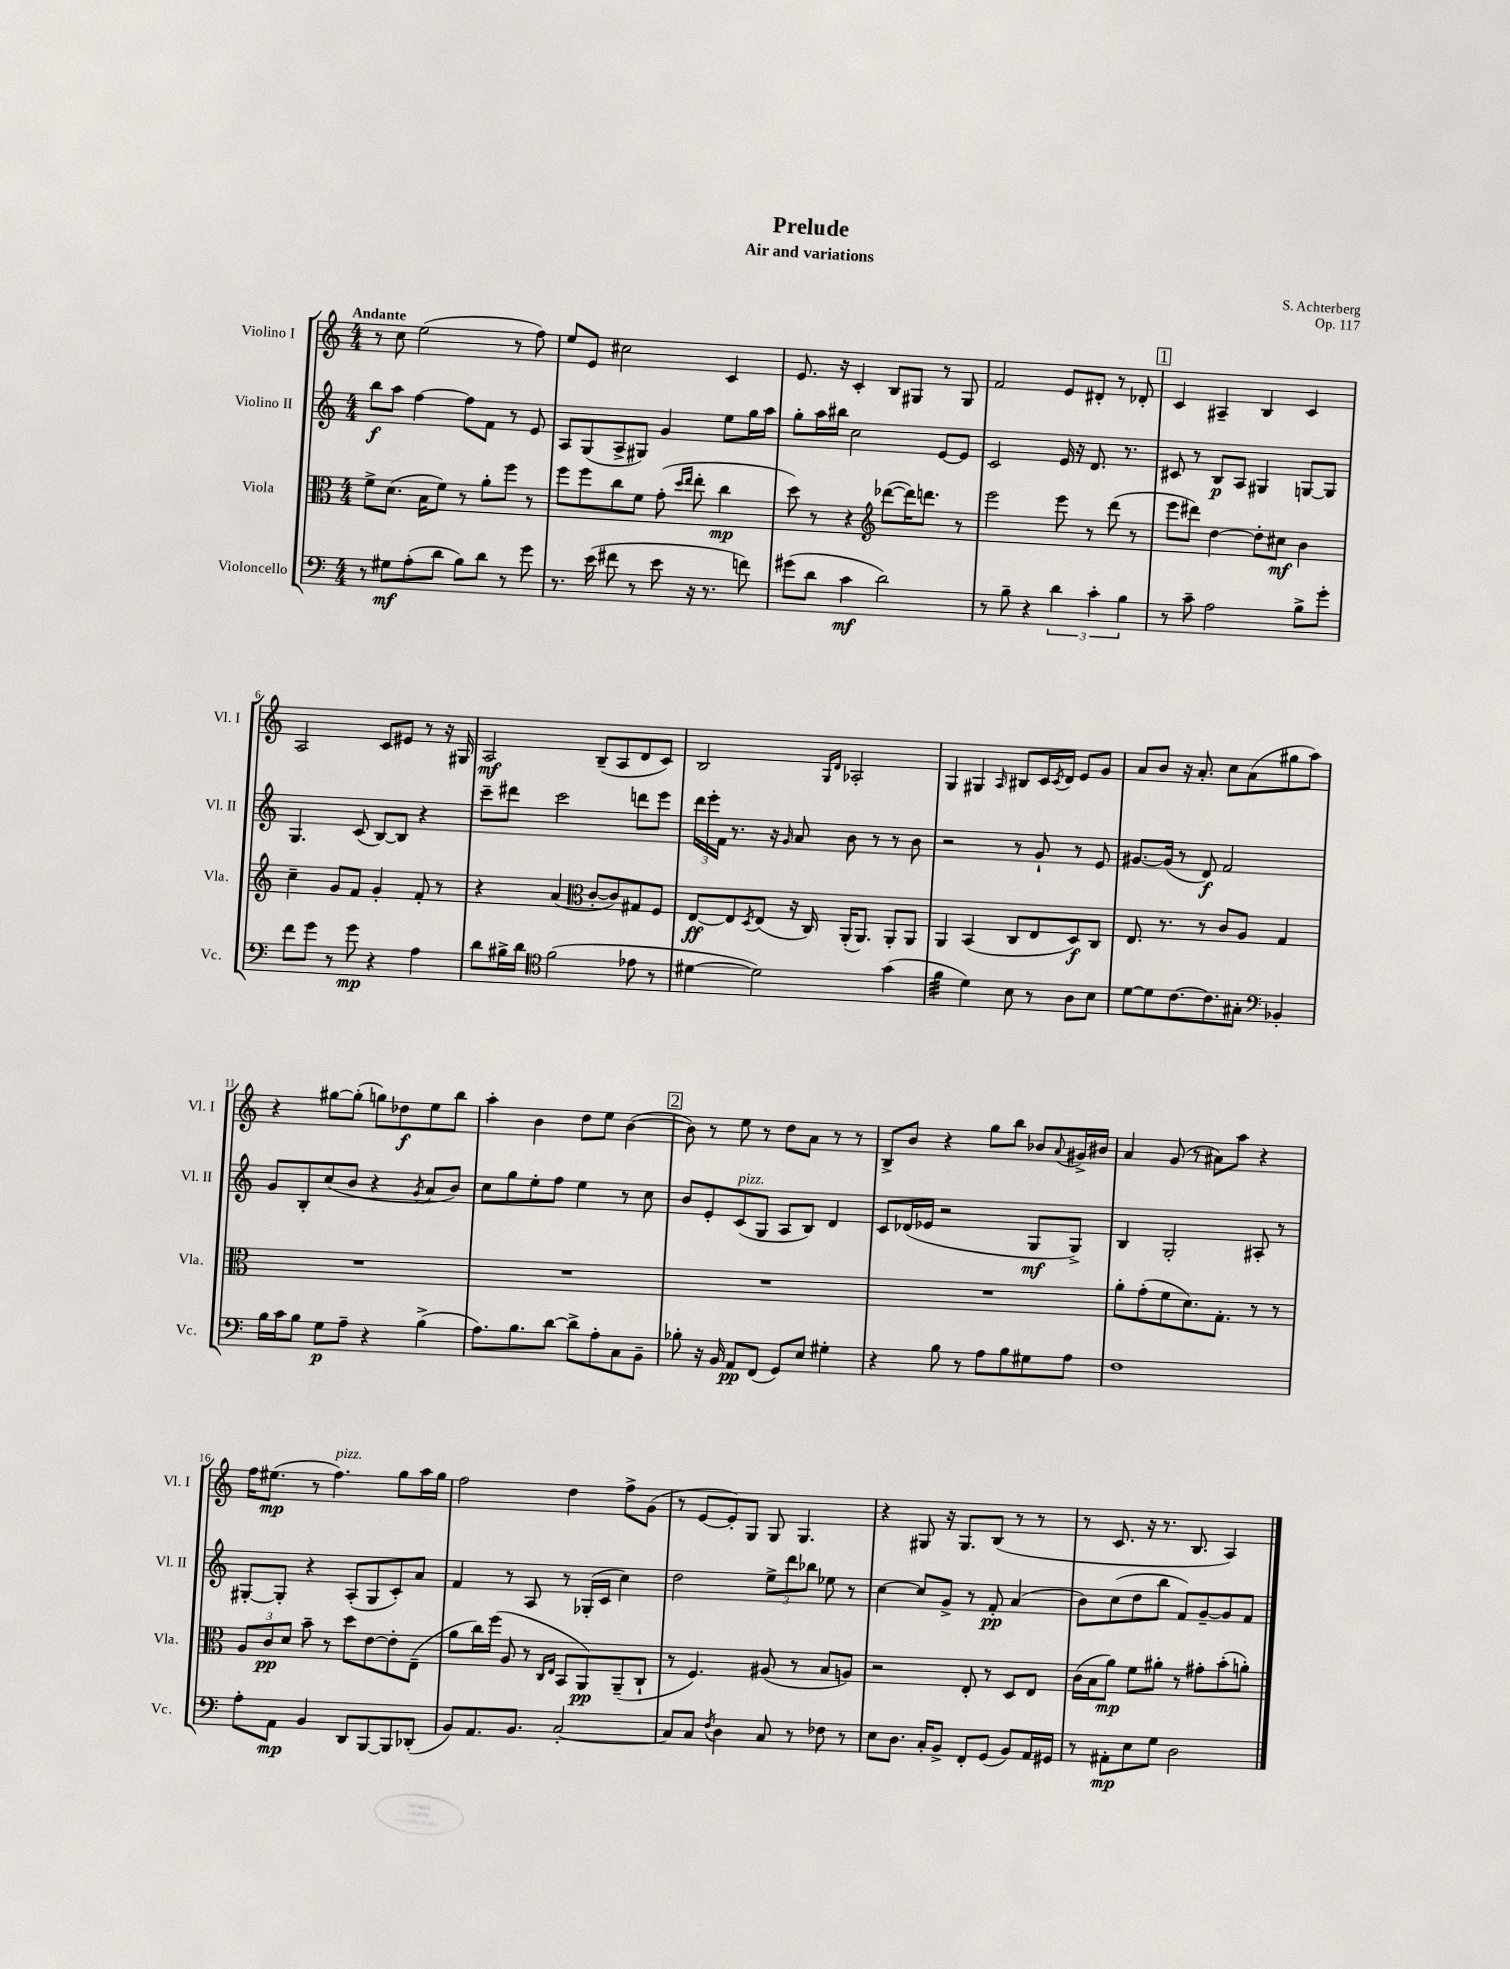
\header { title = "Prelude" composer = "S. Achterberg" subtitle = "Air and variations" opus = "Op. 117" }
<<
\new StaffGroup <<
\new Staff = "s0" \with { instrumentName = "Violino I" shortInstrumentName = "Vl. I" } {
    \clef treble \key c \major \numericTimeSignature \time 4/4 \tempo "Andante"
    r8 c''8 e''2( r8 f''8) |
    e''8 e'8 cis''2 c'4 |
    e'8. r16 c'4-. b8 gis8 r8 gis8 |
    f'2 e'8 dis'8-. r8 des'8-. |
    \mark \markup { \box "1" } c'4 ais4-- b4 c'4 |
    a2 c'8 eis'8 r8 r16 gis16 |
    a2\mf b8--( a8 d'8 c'8) |
    b2 \grace { g16 d'16 } aes2-. |
    g4 gis4 \grace { a16 } bis8 c'16 \acciaccatura { c'8 } d'16 e'8 g'8 |
    a'8 b'8 r16 a'8.-. c''8 a'8( gis''8 a''8) |
    r4 gis''8~ gis''8-.( g''8) des''8\f e''8 b''8 |
    a''4-. b'4 d''8 e''8 b'4~( |
    \mark \markup { \box "2" } b'8) r8 e''8 r8 d''8 a'8 r8 r8 |
    b8-> b'8 r4 g''8 b''8 bes'8 \appoggiatura { a'8 } gis'16-> bis'16 |
    a'4 g'8( r8 ais'8) a''8 r4 |
    f''16 eis''8.\mp( r8 f''4.^\markup { \italic "pizz." }) g''8 a''16 g''16 |
    f''2 d''4 f''8-> g'8( |
    r8 e'8~ e'8-.) g8 g8 g4. |
    r4 gis8 r16 gis8. b8( r8 r8 |
    r8 c'8. r16 r8. b8. a4) \bar "|." |
}
\new Staff = "s1" \with { instrumentName = "Violino II" shortInstrumentName = "Vl. II" } {
    \clef treble \key c \major \numericTimeSignature \time 4/4
    b''8\f a''8 f''4~ f''8 f'8 r8 e'8 |
    a8 g8( a8-> gis8) g'4 e''8 g''16 a''16 |
    g''8-. a''16 bis''16 c''2 e'8~ e'8 |
    c'2 e'16 r16 d'8. r8. |
    \mark \markup { \box "1" } cis'8 r8 b8\p a8 gis4 g8~ g8 |
    g4. c'8( b8~) b8 r4 |
    c'''8-- dis'''8 c'''2 d'''8 e'''8 |
    \tuplet 3/2 { d'''16 e'''16-. f'16 } r8. r16 \grace { g'16 } a'8 b'8 r8 r8 b'8 |
    r2 r8 g'8-! r8 e'8 |
    gis'8.~ gis'16( r8 d'8\f) f'2 |
    g'8 b8-. c''8( b'8 r4 \acciaccatura { g'8 } a'8 b'8) |
    c''8 g''8 e''8-. f''8 e''4 r8 c''8 |
    \mark \markup { \box "2" } b'8 e'8-. c'8^\markup { \italic "pizz." }( g8 a8 b8) d'4 |
    c'8 des'16( ees'16 r2 g8\mf g8->) |
    b4 g2-. ais8-. r8 |
    gis8~-. gis8-. r4 a8-.( gis8 c'8-.) a'8 |
    f'4 r8 a8 r8 ges16-.( c'16 c''4) |
    d''2 \tuplet 3/2 { e''8-> d'''8 bes''8 } ees''8 r8 |
    c''4~ c''8 g'8-> r8 f'8-.\pp a'4( |
    b'8) c''8( d''8 b''8 f'8) g'8~-- g'8 f'8 \bar "|." |
}
\new Staff = "s2" \with { instrumentName = "Viola" shortInstrumentName = "Vla." } {
    \clef alto \key c \major \numericTimeSignature \time 4/4
    f'8-> d'8.( b16 f'8) r8 a'8-. f''8 r8 |
    f''8 f''8 c''8 f'8 g'8-.( \grace { d''16 e''16 } e''8-. c''4\mp |
    d''8) r8 r4 \clef treble des'''8~( des'''16) d'''8. r8 |
    e'''2 e'''8 r8 d'''8( r8 |
    \mark \markup { \box "1" } e'''8 dis'''8) d''4~ d''8-. cis''8\mf b'4 |
    c''4-- g'8 f'8 g'4-. f'8-. r8 |
    r4 a'4( \clef alto c'8~-. c'8) gis8 f8 |
    e8~\ff e8 \acciaccatura { d8 } e8( r16 c16) a,16-.( a,8.) a,8-. a,8 |
    a,4 b,4( c8 e8 d8\f) c8 |
    e8. r8. r8 c'8 a8 g4 |
    R1 |
    R1 |
    \mark \markup { \box "2" } R1 |
    R1 |
    a'8-. g'8-.( f'8 d'8.) g8.-. r8 r8 |
    \tuplet 3/2 { a8 c'8\pp d'8 } b'8-- r8 d''8 e'8~ e'8-. e8--( |
    a'8 c''16) f''16( a8 r8 \grace { c16 e16 } b,8 a,8\pp) a,8--( c8-! |
    r8 f4.) ais8( r8 b8 a8) |
    r2 e8-. r8 d8 e8 |
    c'16( b16 a'8\mp) f'8 ais'8-. r8 gis'8-. b'8-.( a'8-.) \bar "|." |
}
\new Staff = "s3" \with { instrumentName = "Violoncello" shortInstrumentName = "Vc." } {
    \clef bass \key c \major \numericTimeSignature \time 4/4
    r8 gis8\mf a8-.( d'8 b8) d'8 r8 g'8 |
    r8. e'16( fis'8 r8 e'8 r16 r8. f'8) |
    gis'8( d'8 c'4\mf d'2) |
    r8 b8-- r4 \tuplet 3/2 { d'4 c'4-. b4 } |
    \mark \markup { \box "1" } r8 c'8-- a2 b8-> g'8-. |
    f'8 g'8 r8 g'8\mp r4 a4 |
    d'8 bis16-> d'16 \clef tenor f'2( ees'8 r8 |
    dis'4~ dis'2) g'4( |
    f'4:32 d'4) b8 r8 a8 b8 |
    d'8~ d'8 c'8.~ c'8. gis8-. \clef bass bes,4-. |
    b16 c'16 b8 g8\p a8-- r4 b4->( |
    a8.) b8. d'8~ d'8-> a8-. c8 b,8-- |
    \mark \markup { \box "2" } bes8-. r16 b,16 a,8\pp f,8( g,8) e8 gis4-. |
    r4 b8 r8 a8 b8 gis8 a8 |
    f1 |
    a8-. a,8\mp b,4 d,8 b,,8~ b,,8 des,8-.( |
    b,8) a,8. b,8. c2~-. |
    c8 c8 \acciaccatura { f8 } d4 c8 r8 fes8 r8 |
    e8 d8. c16-. b,8-> f,8-. g,8( b,8) a,16 gis,16 |
    r8 ais,8-.\mp e8 g8 d2 \bar "|." |
}
>>
>>
